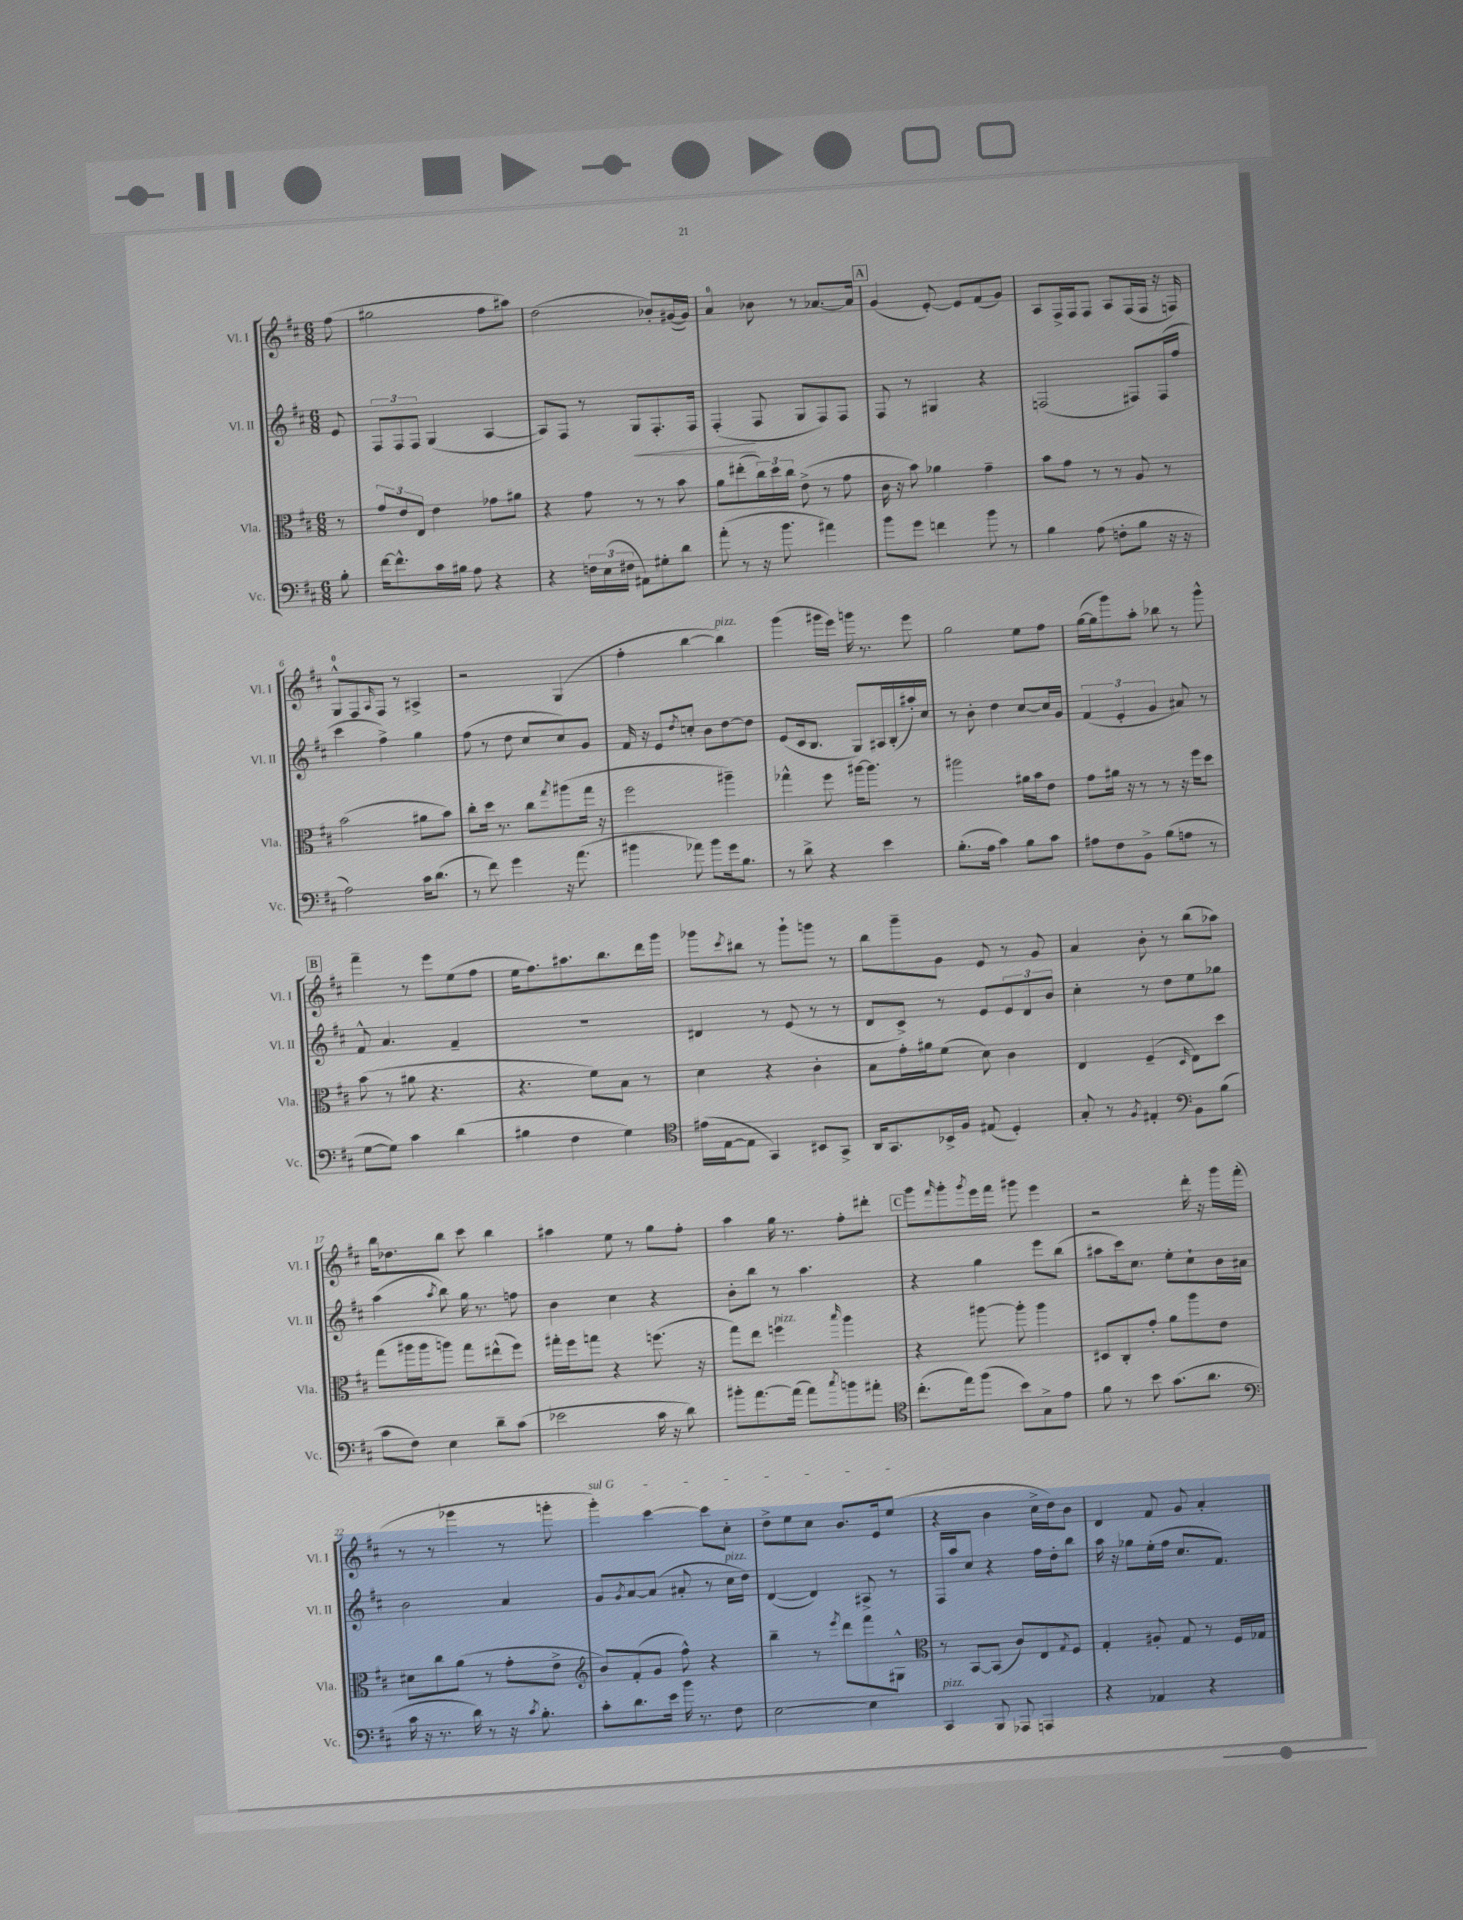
<<
\new StaffGroup <<
\new Staff = "s0" \with { instrumentName = "Vl. I" shortInstrumentName = "Vl. I" } {
    \clef treble \key d \major \numericTimeSignature \time 6/8 \partial 8
    fis''8( |
    gis''2 fis''8 ais''8) |
    d''2( bes'8-.) gis'16~( gis'16) |
    a'4-0 bes'8 r8 aes'8.~ aes'16 |
    \mark \markup { \box "A" } g'4( e'8~-.) e'8 fis'8( g'8) |
    a8 fis16-> fis16 fis8 a8 fis16( fis16 r16 f16) |
    g8-0-^ fis8 \grace { a16 } fis8 r8 ais4-> |
    r2 g4( |
    fis''4-. b''4~ b''4^\markup { \italic "pizz." }) |
    g'''4( gis'''16 e'''16) g'''16 r8. e'''8 |
    g''2 e''8 fis''8 |
    g''16~( g''16 g'''8) a''8-. bes''8 r8 g'''8-^ |
    \mark \markup { \box "B" } fis'''4-- r8 e'''8 e''8( fis''8 |
    e''16 fis''8.) ais''8. b''8. d'''16 g'''16 |
    ges'''8 \acciaccatura { cis'''8 } bis''8 r8 ges'''8-! g'''8 r8 |
    b''8 g'''8-- g'8 e'8 r8 g'8 |
    a'4 b'8-. r8 b''8( aes''8) |
    b''16 des''8. b''8 cis'''8 b''4 |
    ais''4 e''8 r8 g''8 fis''8-. |
    a''4 g''16 r8. fis''8-. dis'''8-. |
    \mark \markup { \box "C" } g'''8 \grace { fis'''16 } g'''8-. \acciaccatura { g'''8 } e'''16 fis'''16 gis'''8 e'''4 |
    r2 d'''16-. r16 g'''16 fis'''16-.( |
    r8 r8 ges'''4 r8 g'''8-. |
    \once \override TextSpanner.bound-details.left.text = \markup { \italic "sul G" } g'''4-.\startTextSpan) cis'''4~ cis'''8 cis''8-. |
    d''8-> e''8 cis''8 b'8. e'16 e''8\stopTextSpan( |
    r4 b'4 cis''16-> d''16) b'8 |
    d'4 fis'8 g'8 a'4-. \bar "|." |
}
\new Staff = "s1" \with { instrumentName = "Vl. II" shortInstrumentName = "Vl. II" } {
    \clef treble \key d \major \numericTimeSignature \time 6/8 \partial 8
    e'8 |
    \tuplet 3/2 { fis8 fis8 fis8 } g4( a4~ |
    a8) fis8 r8 g8\< fis8.-. fis16 |
    fis4-.\!( fis8 g8 fis8) fis8 |
    \mark \markup { \box "A" } fis8 r8 gis4 r4 |
    f2( fis8) fis16( fis''16 |
    cis'''4 fis''4->) g''4 |
    fis''8( r8 d''8 cis''8 cis''8) g'8 |
    fis'16 r16 e'8 \acciaccatura { d''8 } c''8-. b'8 d''8~ d''8 |
    e'8( cis'16 b8. g8) ais16 b16-.( ais''16-.) cis''16 |
    r8 b'8-. d''4 cis''8~ cis''16 g'16 |
    \tuplet 3/2 { fis'4( e'4-. g'4 } ais'8) r8 |
    \mark \markup { \box "B" } fis'8-^ a'4. fis'4-- |
    R2. |
    dis'4 r8 e'8( r8 r8 |
    d'8 cis'8->) r8 e'8 \tuplet 3/2 { e'8 d'8 b'8 } |
    cis''4-. r8 d''8 e''8 ges''8 |
    a''4( \acciaccatura { a''8 } b''8) g''16 r8. f''8 |
    b'4 cis''4 r4 |
    b'8-. b''8 r8 a''4. |
    \mark \markup { \box "C" } r4 g''4 e'''8 b''8( |
    ais''8 cis'''16) cis''8. e''8-. cis''8-! b'16 ais'16 |
    b'2 a'4 |
    g'8 \acciaccatura { g'8 } a'8~ a'8( ais'8-. r8 cis''16^\markup { \italic "pizz." } d''16) |
    d'4~( d'4) ais8-> r8 |
    fis16 a''16 cis''8 r4 fis''16 d''16-. b''8 |
    a''16 r16 ges''8 e''16-.( fis''16 cis''8. fis'8.) \bar "|." |
}
\new Staff = "s2" \with { instrumentName = "Vla." shortInstrumentName = "Vla." } {
    \clef alto \key d \major \numericTimeSignature \time 6/8 \partial 8
    r8 |
    \tuplet 3/2 { g'8 e'8 e8 } e'4 ges'8 ais'8 |
    r4 g'8 r8 r8 b'8 |
    a'8 eis''8-.( \tuplet 3/2 { cis''16) d''16 cis''16 } e'8->( r8 g'8 |
    \mark \markup { \box "A" } cis'16 r16 b'8) aes'4 g'4-- |
    b'8 g'8 r8 r8 a8 r8 |
    b'2( ais'8 b'8) |
    cis''8-. d''16 r8. cis''8 \acciaccatura { g''8 } ais''8( g''16 r16 |
    fis''2 ais''4--) |
    ges''4-^ fis''8 ais''16~ ais''8. r8 |
    ais''2 ais'16 b'16 e'8 |
    g'8 ais'16 r16 r8 r8 r16 fis''16 d''8 |
    \mark \markup { \box "B" } b'8( r8 ais'8 r4. |
    r4. fis'8) b8 r8 |
    d'4 r4 cis'4-. |
    b8 g'16-. ais'16 fis'8( d'8) cis'4 |
    e4 fis4--( \grace { d16 } e8) d''8 |
    g''8( ais''16 ais''16 a''8) g''8 eis''8-^( fis''8) |
    gis''16-. fis''16 g''8 r4 f''8.( r16 |
    g''8) e''8 f''4^\markup { \italic "pizz." } \grace { b''16 } a''4 |
    \mark \markup { \box "C" } r4 ais''8~ ais''8-. ais''4 |
    dis8 cis8-. g'8-. a'8 a''8 e'8 |
    dis'8 cis''8 a'8( r8 g'8-. e'8-> |
    \clef treble b'8) fis'8-.( g'8 fis''8-^) r4 |
    b''4-- r8 \acciaccatura { e'''8 } d'''8 fis'''8 gis8-^ |
    \clef alto r8 b,8~ b,8( cis'8) e8 \acciaccatura { g8 } fis8 |
    g4-. ais8-. g8 r8 fis16 ges16 \bar "|." |
}
\new Staff = "s3" \with { instrumentName = "Vc." shortInstrumentName = "Vc." } {
    \clef bass \key d \major \numericTimeSignature \time 6/8 \partial 8
    b8-. |
    fis'16~ fis'8.-^ cis'16 bis16 a8 r4 |
    r4 \tuplet 3/2 { f16 e16( fis16 } ais,8) gis8-. d'8 |
    a'8-.( r8 r16 b'8. ais'4) |
    \mark \markup { \box "A" } b'8 g'8 f'4 b'8 r8 |
    b4 a8( f8-. b8 r16 r16 |
    a2) cis'16 d'8.( |
    r8 fis'8) g'4 r16 a'8.( |
    bis'4 aes'8) bis'8 g'16 b8. |
    r8 d'8-> r4 e'4 |
    b8.-.( a16 cis'4) b8 cis'8 |
    ais8 fis8 b,8-> b8( a8 r8 |
    \mark \markup { \box "B" } g8~ g8) cis'4 d'4( |
    bis4 fis4 g4) |
    \clef tenor eis'16( e16~ e8 g,4) bis,8 g,8-> |
    a,16 g,8. bes,16-> fis16 eis8( d4-.) |
    g8-. r8 \acciaccatura { fis8 } eis4-. \clef bass b,8 b8( |
    cis'8 fis8) e4 d'8-- cis'8( |
    ees'2 cis'16 r16 d'8) |
    bis'8-. a'8.~ a'16( a'8) \acciaccatura { cis''8 } b'8 ais'8-. |
    \mark \markup { \box "C" } \clef tenor cis''8.-.( e''16) fis''8( b'8) g8-> e'8 |
    fis'8 r8 b'8 g'8.( a'8. |
    \clef bass cis'16 r16 r8. d'16) r8 r16 \acciaccatura { cis'8 } b8.-. |
    cis'8-. d'8. e'16 b'16 r8. fis8 |
    e2~ e4 |
    cis,4^\markup { \italic "pizz." } b,,8 aes,,8 a,,4 |
    r4 aes,4 r4 \bar "|." |
}
>>
>>
